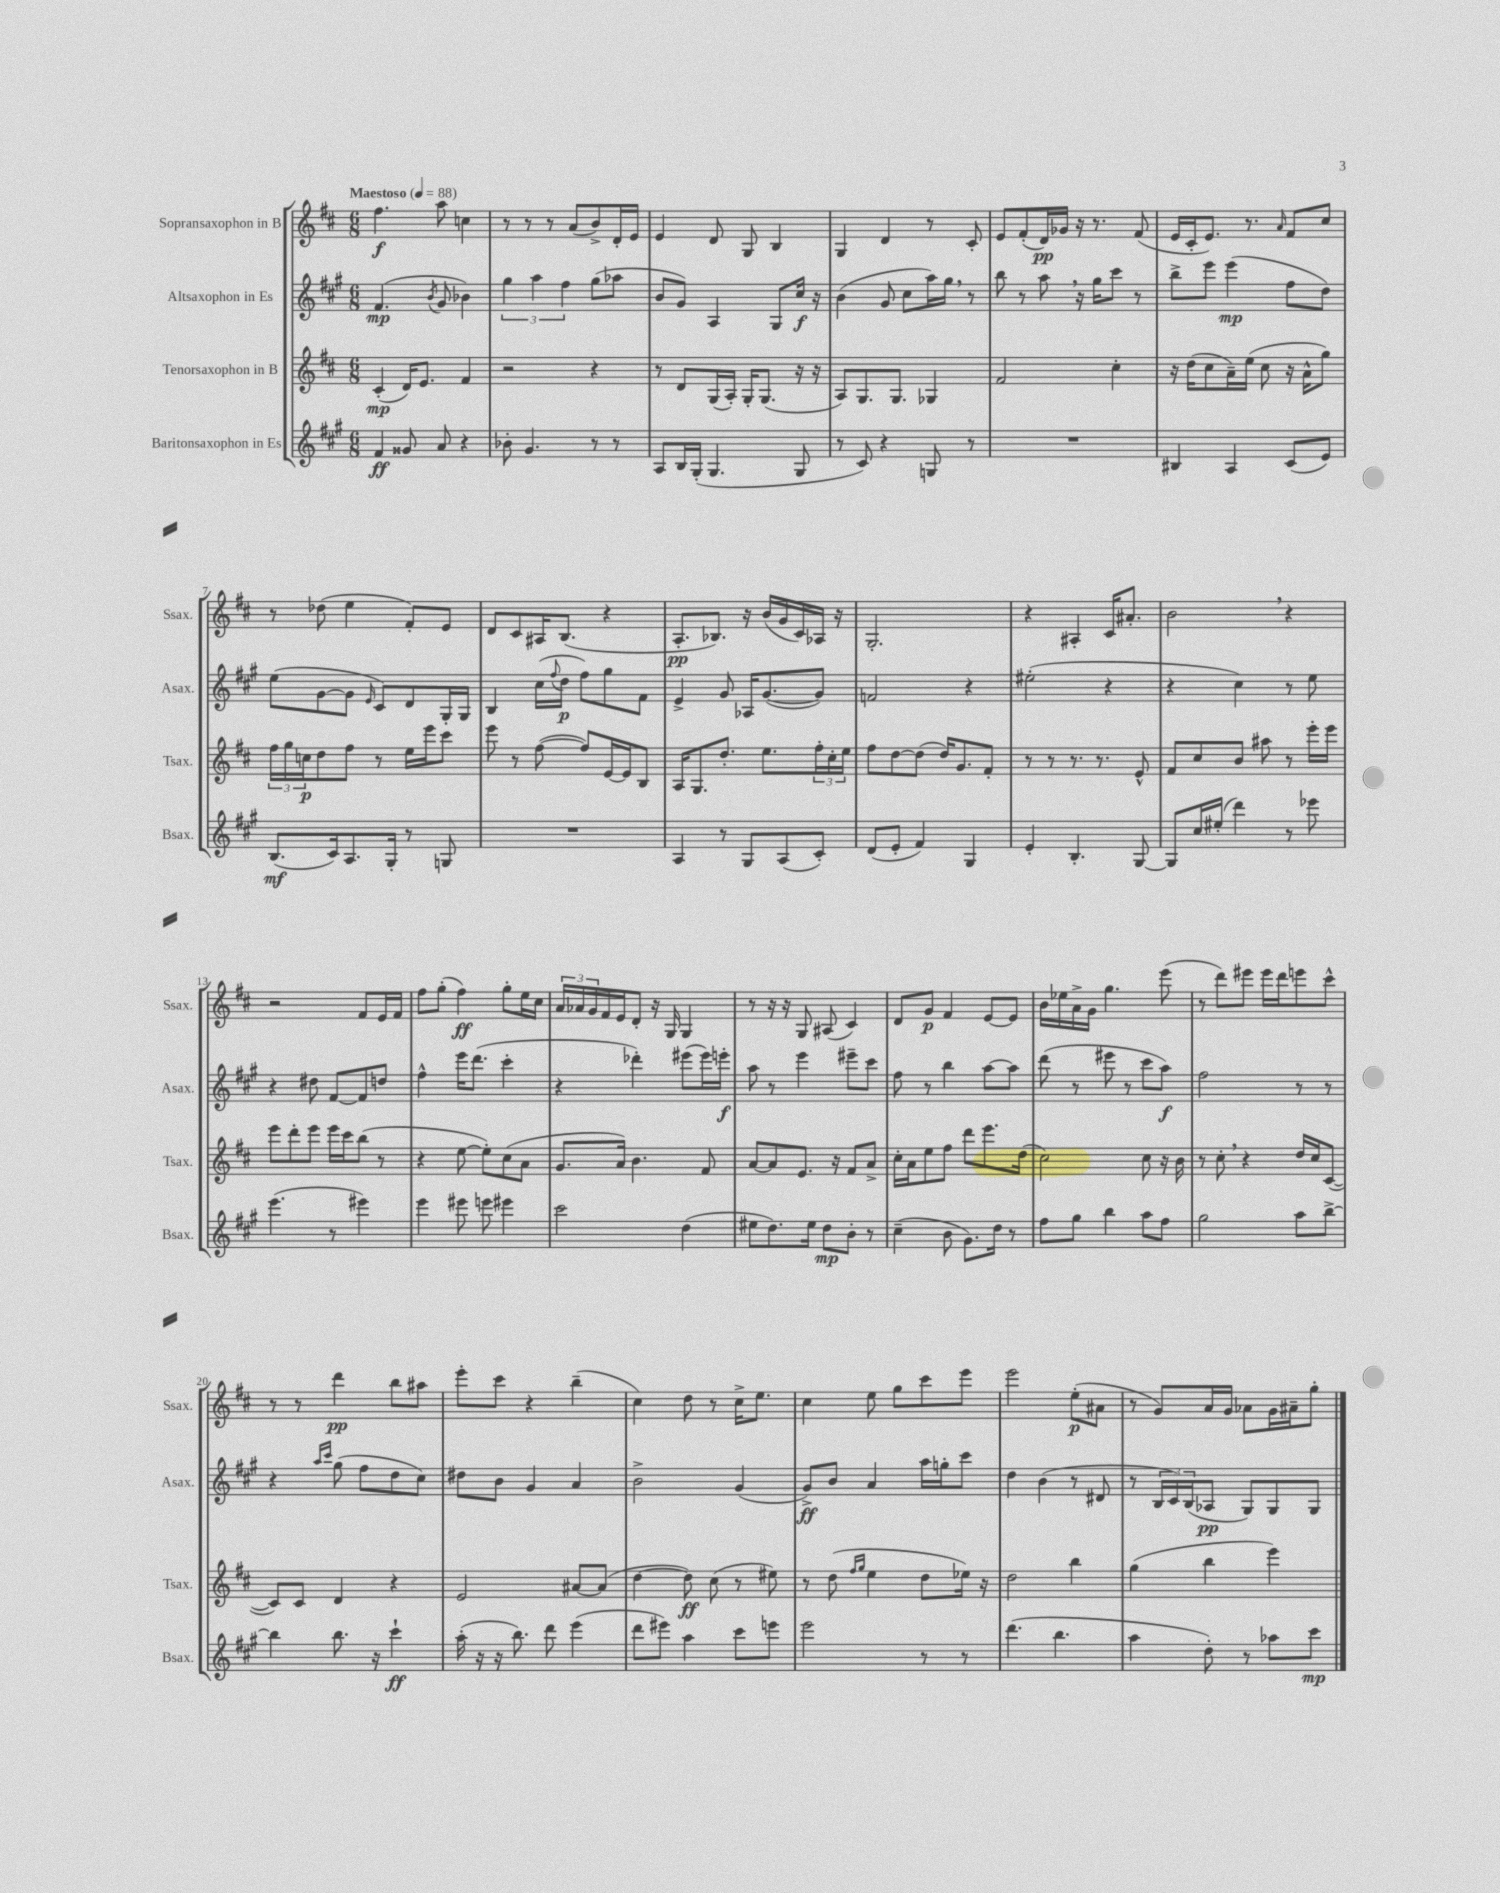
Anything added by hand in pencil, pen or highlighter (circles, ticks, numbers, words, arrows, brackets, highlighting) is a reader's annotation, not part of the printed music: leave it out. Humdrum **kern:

**kern	**kern	**kern	**kern
*staff4	*staff3	*staff2	*staff1
*clefG2	*clefG2	*clefG2	*clefG2
*k[f#c#g#]	*k[f#c#]	*k[f#c#g#]	*k[f#c#]
*M6/8	*M6/8	*M6/8	*M6/8
*MM88	*MM88	*MM88	*MM88
4f#/	(4c#'/	(4.f#/	4.ff#\
8g##/	16d/LK)	.	.
.	8.e/J	.	.
.	.	8qb/	.
8a/	.	8g#/	8aa\
4r	4f#/	4b-\)	4cc\
=	=	=	=
8b-'\	2r	6gg#\	8r
4.g#/	.	.	8r
.	.	6aa\	.
.	.	.	8r
.	.	6ff#\	.
.	.	.	(8a/L
8r	4r	(8gg#\L	8b^/)
8r	.	8aa-\J	16d'/L
.	.	.	16e/JJ
=	=	=	=
8A/L	8r	8b/L	4e/
16B/L	8d/L	8g#/J)	.
(16G#'/JJ	.	.	.
4.G#/	(16G/L	4A/	8d/
.	16A'/JJ)	.	.
.	16G'/LK	.	8G/
.	(8.G/J	.	.
.	.	8G#/L	4B/
8G#/	16r	16cc#/Jk	.
.	16r	16r	.
=	=	=	=
8r	8A/L)	(4b\	4G/
8c#/)	8.G/	.	.
4r	.	8g#/	4d/
.	8.G/J	.	.
.	.	8cc#\L	.
8G/	4G-/	16aa\L)	8r
.	.	16gg#\JJ	.
8r	.	8r	8c#'/
=	=	=	=
2.r	2f#/	8bb\	8e/L
.	.	8r	(8f#'/
.	.	8aa\	16d/L)
.	.	.	16g-/JJ
.	.	16r	16r
.	.	16gg#\LK	8.r
.	4cc#'\	8ccc#\J	.
.	.	8r	(8f#/
=	=	=	=
4B#/	16r	8bb^\L	16e/LL
.	(16dd\LK	.	16c#'/J
.	8cc#\	8eee\J	8.e/J)
4A/	16a~\L)	(4eee\	.
.	(16ee\JJ	.	8.r
.	8cc#\	.	.
.	.	.	16qqa/
(8c#/L	16r	8ff#\L	8f#/L
.	16a^^\LK	.	.
8e/J)	8gg\J)	8dd\J)	8cc#/J
=	=	=	=
(8.B/L	24ff#\LL	(8ee\L	8r
.	24gg\	.	.
.	24cc\J	.	.
.	8dd\	[8g#\	(8dd-\
16c#/k)	.	.	.
8.A/	8ff#\J	8g#\]J	4ee\
.	.	16qqe/	.
.	8r	8c#/L)	.
16G#'/Jk	.	.	.
8r	16ee\LL	8d/	8f#'/L)
.	16eee\J	.	.
8G/	8ccc#\J	16G#'/L	8e/J
.	.	16G#/JJ	.
=	=	=	=
2.r	8eee\	4B/	8d/L
.	8r	.	8c#/
.	([8ff#\	(16cc#\LL	16A#/K
.	.	8qqff#/	.
.	.	16dd\JJ	(8.B/J
.	8ff#/]L)	8ff#\L)	.
.	[16e/L	8gg#\	4r
.	16e/]J	.	.
.	8B/J	8f#\J	.
=	=	=	=
4A/	16A/LK	4e^/	8.A'/L
.	8.G/	.	.
.	.	.	8.B-/J)
8r	8.dd'/J	8g#/	.
8G#/L	.	16A-/LK	16r
.	8.ee\L	([8.g#/	(16b/LL
(8A/	.	.	16g/
.	.	.	16c#/)
8c#'/J)	24ff#'\L	8g#/]J)	16A-/JJ
.	24cc#'\	.	.
.	.	.	16r
.	24ee\JJ	.	.
=	=	=	=
(8d/L	8ff#\L	2f/	2.G'/
8e'/J	[8dd\	.	.
4f#/)	(8dd\]J	.	.
.	16dd/LK)	.	.
.	8.g/	.	.
4G#/	.	4r	.
.	8f#'/J	.	.
=	=	=	=
4e'/	8r	(2ee#'\	4r
.	8r	.	.
4.B'/	8.r	.	4A#'/
.	8.r	.	.
.	.	4r	16c#/LK
.	.	.	8.a#'/J
[8G#/	8e^^/	.	.
=	=	=	=
8G#/]L	8f#/L	4r	2b\
16cc#/L	8cc#/	.	.
(16ee#'/JJ	.	.	.
4ddd\)	8b/J	4cc#\)	.
.	8aa#\	.	.
8r	8r	8r	4r
8eee-\	16eee'\LL	8ee\	.
.	16eee\JJ	.	.
=	=	=	=
(4.eee\	8eee\L	4r	2r
.	8ddd'\	.	.
.	8eee\J	8dd#\	.
8r	16eee\LL	[8f#/L	.
.	16ccc#\J	.	.
4eee#\)	(8bb\J	8f#/]	8f#/L
.	8r	8dd/J	16e/L
.	.	.	16f#/JJ
=	=	=	=
4eee\	4r	4ff#^^\	8ff#\L
.	.	.	(8gg'\J
8eee#\	[8ee\	16eee\LK	4ff#\)
.	.	(8.ddd\J	.
8eee\	8ee'\]L)	.	.
4eee#\	(8cc#\	4ccc#'\	8gg'\L
.	8a\J	.	16ee\L
.	.	.	16cc#\JJ
=	=	=	=
2ccc#\	8.g/L	4r	24a/LL
.	.	.	24a-/
.	.	.	24g/
.	.	.	16f#/
.	16a/Jk)	.	16e/J
.	4.b\	4ddd-'\)	8d'/J
.	.	.	16r
.	.	.	16G/
(4dd\	.	(8eee#\L	4G/
.	8f#/	16eee#\L)	.
.	.	16eee'\JJ	.
=	=	=	=
8ee#\L	[8a/L	8aa\	8r
8.dd\)	8a/]	8r	16r
.	.	.	16r
.	8.e/J	4eee\	8G/
16ee#\Jk	.	.	.
8dd\L	.	.	(8A#/
.	16r	.	.
8b'\J	8f#/L	8eee#~\L	4c#/)
8r	8a^/J	8ccc#\J	.
=	=	=	=
(4cc#~\	16cc#'\LL	8ff#\	8d/L
.	16a\J	.	.
.	8ee\	8r	8g/J
8b\	8ff#\J	4bb\	4f#/
8.g#\L)	8ddd\L	.	.
.	8.eee\	[8aa\L	[8e/L
16dd\Jk	.	.	.
8r	.	8aa\]J	8e/]J
.	(16dd\Jk	.	.
=	=	=	=
8ff#\L	2cc#\)	(8ddd\	16b\LL
.	.	.	16ee-\
8gg#\J	.	8r	16a^\
.	.	.	16g\JJ
4bb\	.	8eee#\	4.gg\
.	.	8r	.
8aa\L	8cc#\	8ccc#\L	.
8ff#\J	16r	8aa\J)	(8eee\
.	16b\	.	.
=	=	=	=
2gg#\	8r	2ff#\	8r
.	8cc#'\	.	8ddd\L)
.	4r	.	8eee#\J
.	.	.	16eee#\LL
.	.	.	16ddd\J
8aa\L	16dd/LL	8r	8eee\
.	16cc#/J	.	.
[8bb^\J	([8c#/J	8r	8ccc#^^\J
=	=	=	=
4bb\]	8c#/]L)	4r	8r
.	8c#/J	.	8r
.	.	16qqaa/LL	.
.	.	16qqccc#/JJ	.
8.bb\	4d/	(8gg#\	4ddd\
.	.	8ff#\L	.
16r	.	.	.
4ccc#`\	4r	8dd\	8bb\L
.	.	8cc#\J)	8aa#\J
=	=	=	=
(16aa'\	2e/	8dd#\L	8eee'\L
16r	.	.	.
16r	.	8b\J	8ccc#\J
8.bb\)	.	.	.
.	.	4g#/	4r
8ddd\	.	.	.
(4eee\	[8a#/L	4a/	(4bb~\
.	(8a#/]J	.	.
=	=	=	=
8ddd\L	[4dd\	2b^\	4cc#\)
8eee#\J)	.	.	.
4aa\	8dd\])	.	8dd\
.	(8cc#\	.	8r
8ccc#\L	8r	(4g#/	16cc#^\LK
.	.	.	8.ee\J
8eee\J	8ee#\)	.	.
=	=	=	=
2eee\	8r	8g#^/L)	4cc#\
.	(8dd\	8b/J	.
.	16qqff#/LL	.	.
.	16qqgg/JJ	.	.
.	4ee\	4a/	8ee\
.	.	.	8gg\L
8r	8dd\L	16aa\LL	8ccc#\
.	.	16gg'\J	.
8r	16ee-\Jk)	8ccc#\J	8eee\J
.	16r	.	.
=	=	=	=
(4.ddd\	2dd\	4dd\	2eee\
.	.	(4b\	.
4.bb\	.	.	.
.	4bb\	8r	(8ee'\L
.	.	8d#/	8a#\J
=	=	=	=
4aa\	(4gg\	8r	8r
.	.	24B/LL	8g/L)
.	.	24c#/)	.
.	.	(24B/J	.
8dd'\)	4bb\	8A-/J	16a/L
.	.	.	16g/JJ
8r	.	8G#/L)	8a-\L
8aa-\L	4eee\)	8G#/	16g\L
.	.	.	16a#~\J
8ccc#\J	.	8G#/J	8gg'\J
==	==	==	==
*-	*-	*-	*-
